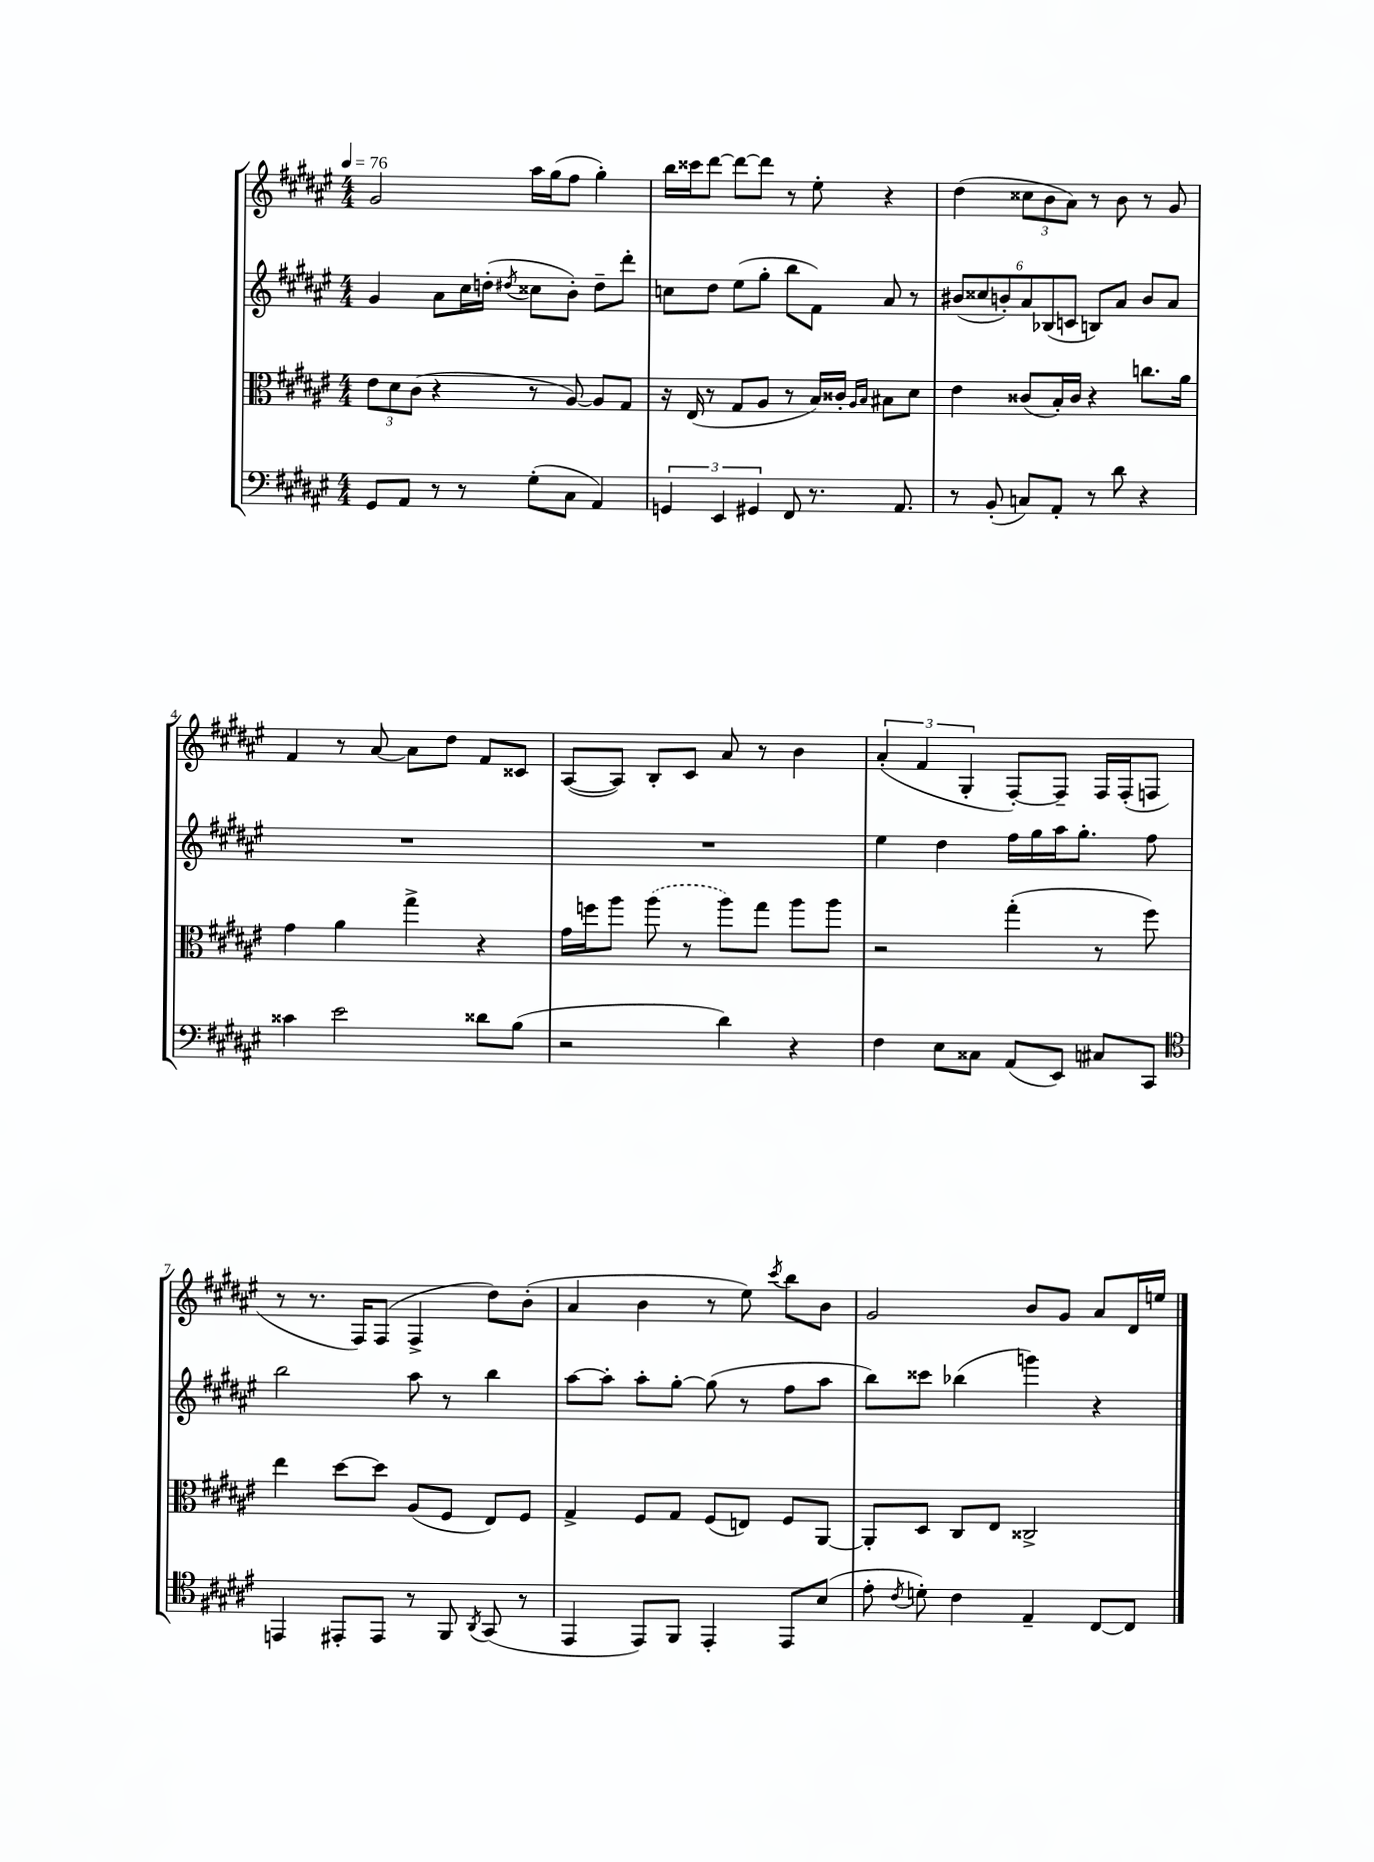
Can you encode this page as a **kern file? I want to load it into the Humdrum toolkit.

**kern	**kern	**kern	**kern
*staff4	*staff3	*staff2	*staff1
*clefF4	*clefC3	*clefG2	*clefG2
*k[f#c#g#d#a#e#]	*k[f#c#g#d#a#e#]	*k[f#c#g#d#a#e#]	*k[f#c#g#d#a#e#]
*M4/4	*M4/4	*M4/4	*M4/4
*MM76	*MM76	*MM76	*MM76
8GG#	12e#	4g#	2g#
.	12d#	.	.
8AA#	.	.	.
.	(12c#	.	.
8r	4r	8a#	.
8r	.	16cc#	.
.	.	(16dd'	.
.	.	8qdd#	.
(8G#'	8r	8cc##	16aa#
.	.	.	(16gg#
8C#	[8A#)	8b')	8ff#
4AA#)	8A#]	8dd#~	4gg#')
.	8G#	8ddd#'	.
=	=	=	=
6GG	16r	8cc	16bb
.	(16E#	.	16ccc##
.	8r	8dd#	[8ddd#
6EE#	.	.	.
.	8G#	(8ee#	8ddd#_
6GG#	.	.	.
.	8A#	8gg#'	8ddd#]
8FF#	8r	8bb	8r
8.r	16B)	8f#)	8ee#'
.	16c##'	.	.
.	16qqA#	.	.
.	16qqB	.	.
.	8B#	8a#	4r
8.AA#	.	.	.
.	8d#	8r	.
=	=	=	=
8r	4e#	(12b#	(4dd#
.	.	12cc##	.
(8BB'	.	.	.
.	.	12b')	.
8C)	(8c##	12a#	12cc##
.	.	(12B-	12b
8AA#'	16B')	.	.
.	.	12c	12a#)
.	16c##	.	.
8r	4r	8B)	8r
8d#	.	8a#	8b
4r	8.cc	8b	8r
.	.	8a#	8g#
.	16a#	.	.
=	=	=	=
4c##	4g#	1r	4f#
2e#	4a#	.	8r
.	.	.	[8a#
.	4gg#^	.	8a#]
.	.	.	8dd#
8d##	4r	.	8f#
(8B	.	.	8c##
=	=	=	=
2r	16g#	1r	([8A#
.	16ff	.	.
.	8aa#	.	8A#])
.	(8aa#	.	8B'
.	8r	.	8c#
4d#)	8aa#)	.	8a#
.	8gg#	.	8r
4r	8aa#	.	4b
.	8aa#	.	.
=	=	=	=
4F#	2r	4ee#	(6a#'
.	.	.	6f#
8E#	.	4dd#	.
.	.	.	6G#'
8C##	.	.	.
(8AA#	(4gg#'	16ff#	[8F#')
.	.	16gg#	.
8EE#)	.	16aa#	8F#~]
.	.	8.gg#'	.
8C#	8r	.	16F#
.	.	.	(16F#'
8CC#	8ff#)	8ff#	8F
=	=	=	=
*clefC4	*	*	*
4EE	4ee#	2bb	8r
.	.	.	8.r
8EE#'	[8dd#	.	.
.	.	.	16F#)
8EE#	8dd#]	.	(8F#
8r	(8A#	8aa#	4F#^
8FF#	8F#	8r	.
8qAA#	.	.	.
(8GG#	8E#)	4bb	8dd#)
8r	8F#	.	(8b'
=	=	=	=
4EE#	4G#^	[8aa#	4a#
.	.	8aa#']	.
8EE#)	8F#	8aa#'	4b
8FF#	8G#	[8gg#'	.
4EE#'	(8F#	(8gg#]	8r
.	8E)	8r	8ee#)
.	.	.	8qccc#
8EE#	8F#	8ff#	8bb
(8B	[8AA#	8aa#	8b
=	=	=	=
8e#'	8AA#']	8bb)	2g#
8qc#	.	.	.
8d')	8D#	8ccc##	.
4c#	8C#	(4bb-	.
.	8E#	.	.
4E#~	2C##^	4ggg)	8b
.	.	.	8g#
[8C#	.	4r	8a#
8C#]	.	.	16d#
.	.	.	16ee
==	==	==	==
*-	*-	*-	*-
